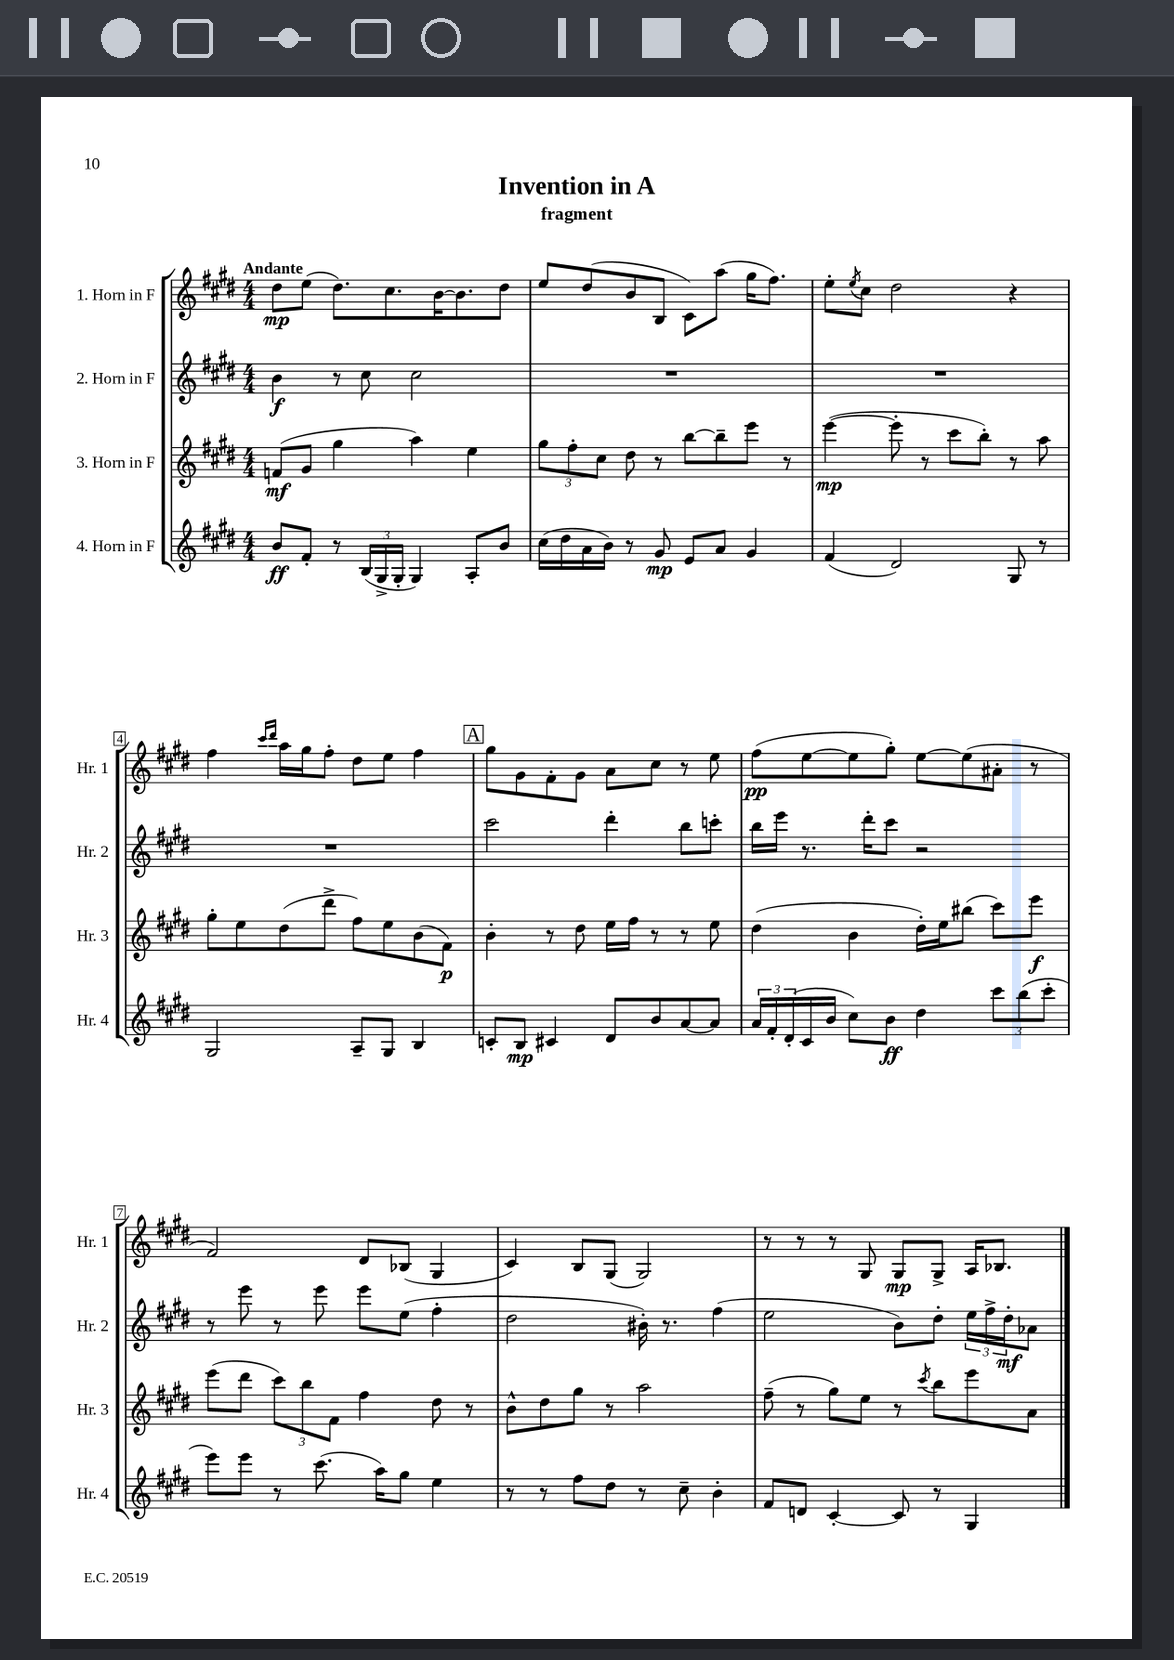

**kern	**kern	**kern	**kern
*staff4	*staff3	*staff2	*staff1
*clefG2	*clefG2	*clefG2	*clefG2
*k[f#c#g#d#]	*k[f#c#g#d#]	*k[f#c#g#d#]	*k[f#c#g#d#]
*M4/4	*M4/4	*M4/4	*M4/4
8b	(8f	4b	8dd#
8f#'	8g#	.	(8ee
8r	4gg#	8r	8.dd#)
(24B	.	8cc#	.
24G#^	.	.	.
.	.	.	8.cc#
24G#'	.	.	.
4G#)	4aa)	2cc#	.
.	.	.	[16b
.	.	.	8.b]
8A'	4ee	.	.
8b	.	.	8dd#
=	=	=	=
(16cc#	12gg#	1r	8ee
16dd#	.	.	.
.	12ff#'	.	.
16a	.	.	(8dd#
.	12cc#	.	.
16b)	.	.	.
8r	8dd#	.	8b
8g#	8r	.	8B
8e	[8bb	.	8c#)
8a	8bb~]	.	(8aa
4g#	8eee	.	16gg#
.	.	.	8.ff#)
.	8r	.	.
=	=	=	=
(4f#	([4eee	1r	8ee'
.	.	.	8qee
.	.	.	8cc#
2d#)	8eee']	.	2dd#
.	8r	.	.
.	8ccc#	.	.
.	8bb')	.	.
8G#	8r	.	4r
8r	8aa	.	.
=	=	=	=
2G#	8gg#'	1r	4ff#
.	8ee	.	.
.	.	.	16qqccc#
.	.	.	16qqddd#
.	(8dd#	.	16aa
.	.	.	16gg#
.	8ddd#^	.	8ff#'
8A~	8ff#)	.	8dd#
8G#	8ee	.	8ee
4B	(8b	.	4ff#
.	8f#)	.	.
=	=	=	=
8c'	4b'	2ccc#	8gg#
8B	.	.	8g#
4c#	8r	.	8f#'
.	8dd#	.	8g#
8d#	16ee	4ddd#'	8a
.	16ff#	.	.
8b	8r	.	8cc#
[8a	8r	8bb	8r
8a]	8ee	8ccc'	8ee
=	=	=	=
24a	(4dd#	16bb	(8ff#
24f#'	.	.	.
.	.	16eee	.
(24d#'	.	.	.
16c#	.	8.r	[8ee
16b	.	.	.
8cc#)	4b	.	8ee]
.	.	16ddd#'	.
8b	.	8ccc#	8gg#')
4dd#	16dd#')	2r	[8ee
.	16ee	.	.
.	(8bb#	.	(8ee]
12ccc#	8ccc#)	.	8a#'
(12bb	.	.	.
.	8eee	.	8r
12ccc#'	.	.	.
=	=	=	=
8eee)	(8eee	8r	2f#)
8eee	8ddd#	8eee	.
8r	12ccc#)	8r	.
.	12bb	.	.
(8.ccc#	.	8eee	.
.	12f#	.	.
.	4ff#	8eee	8d#
16aa)	.	.	.
8gg#	.	(8ee	(8B-
4ee	8dd#	4ff#'	4G#
.	8r	.	.
=	=	=	=
8r	8b^^	2dd#	4c#)
8r	8dd#	.	.
8ff#	8gg#	.	8B
8dd#	8r	.	(8G#
8r	2aa	16b#')	2G#)
.	.	8.r	.
8cc#~	.	.	.
4b'	.	(4ff#	.
=	=	=	=
8f#	(8ff#~	2ee	8r
8d	8r	.	8r
[4c#'	8gg#)	.	8r
.	8ee	.	8G#
8c#]	8r	8b)	8G#
.	8qccc#	.	.
8r	8bb	8dd#'	8G#^
4G#	8eee	24ee	16A
.	.	24ff#^	.
.	.	.	8.B-
.	.	24dd#'	.
.	8a	8a-	.
==	==	==	==
*-	*-	*-	*-
